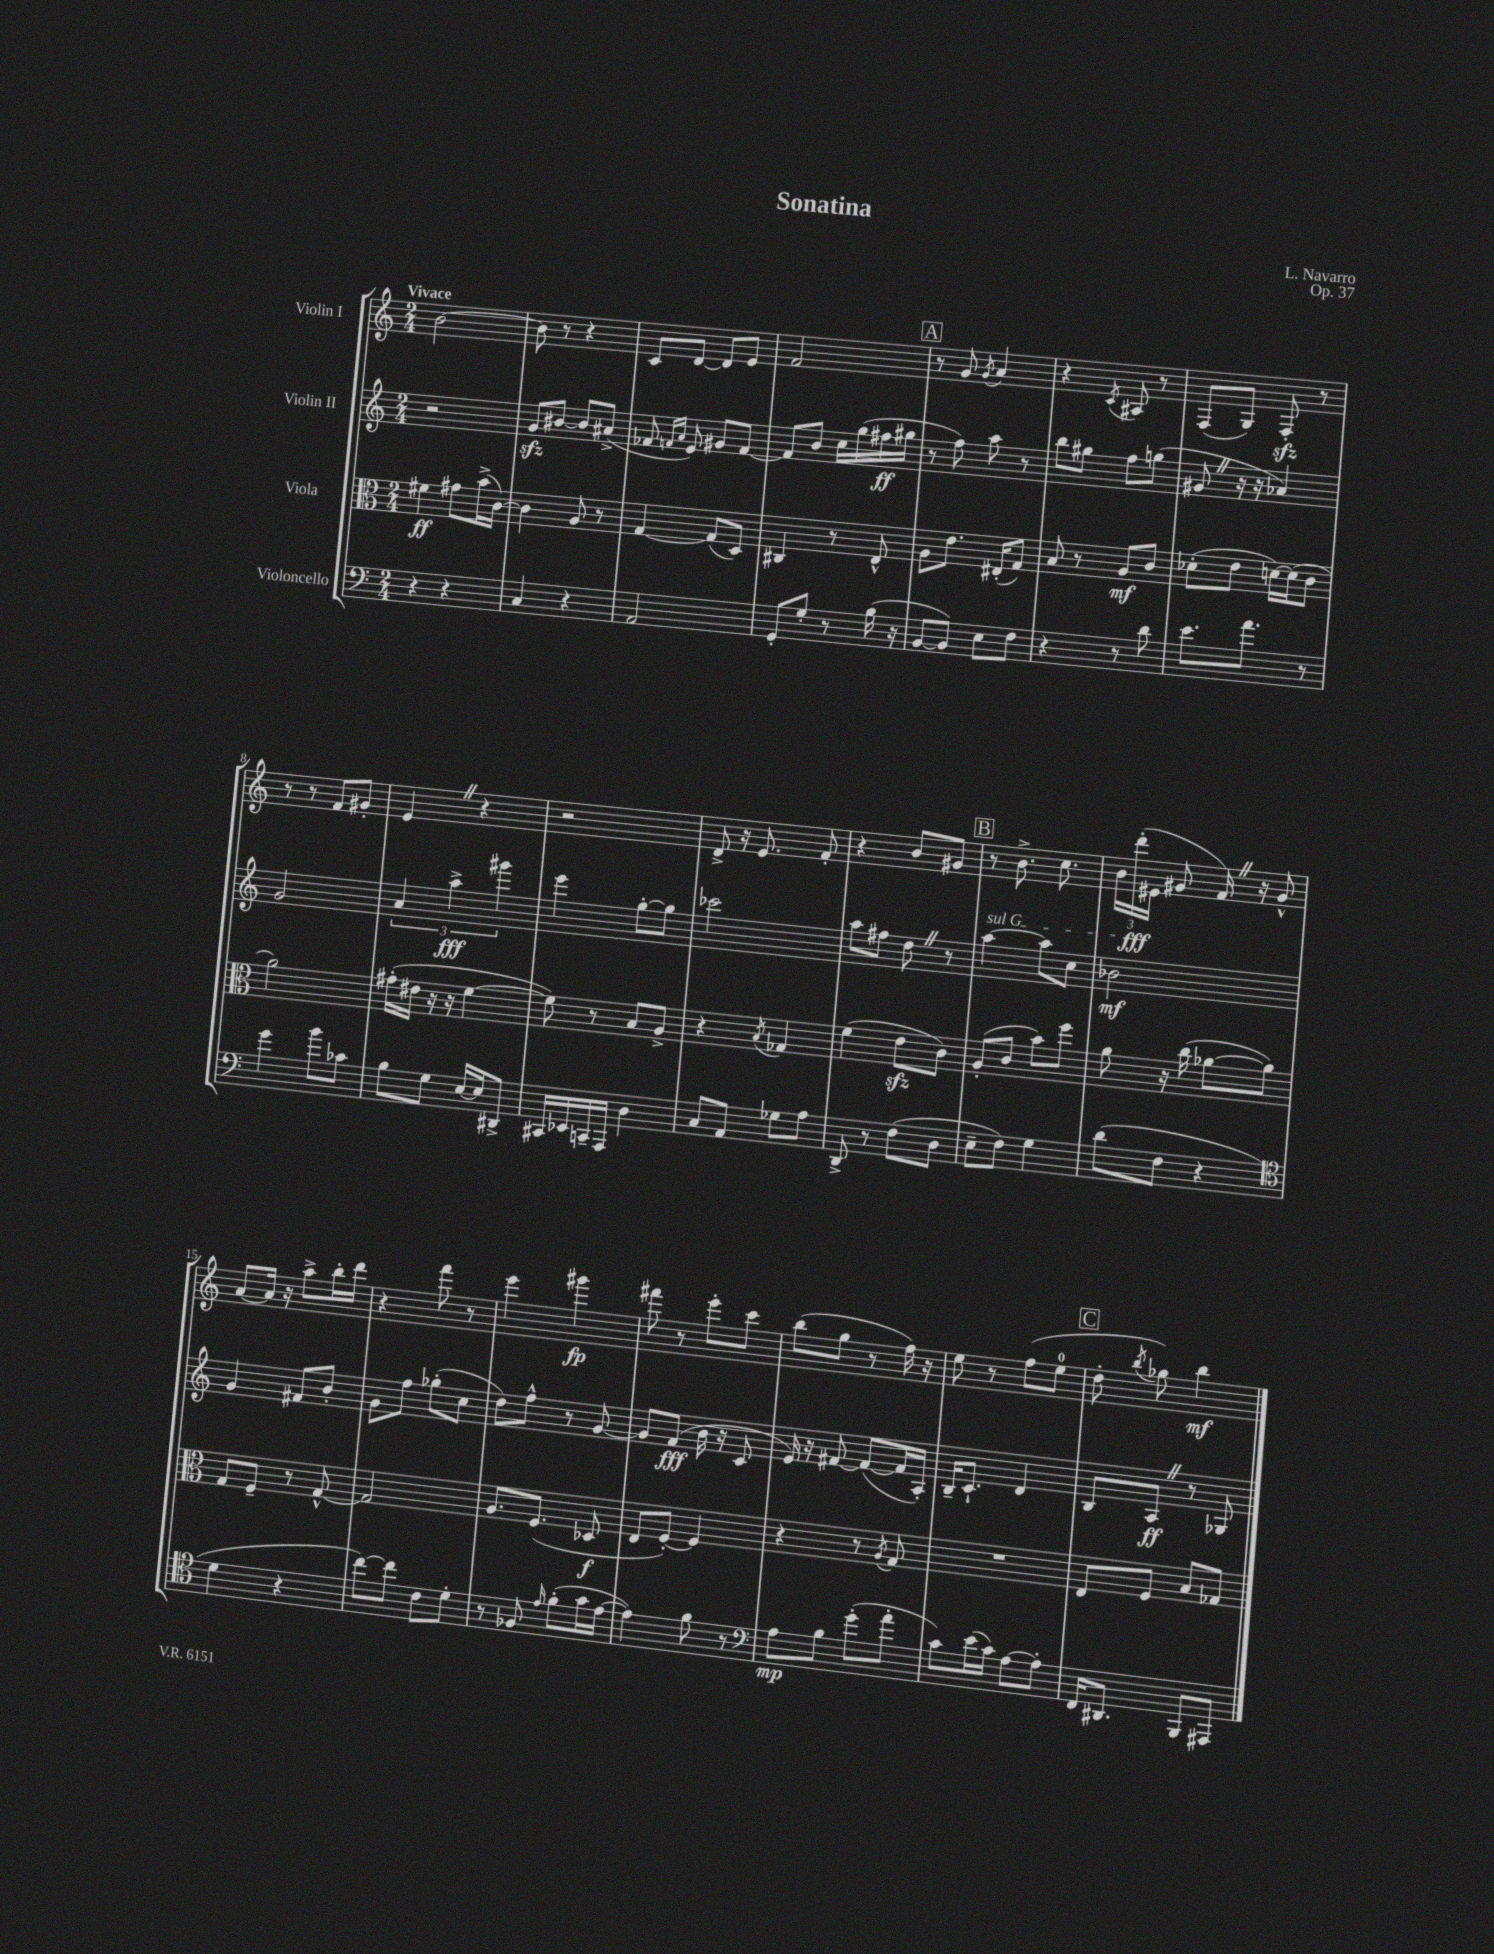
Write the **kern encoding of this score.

**kern	**kern	**kern	**kern
*staff4	*staff3	*staff2	*staff1
*clefF4	*clefC3	*clefG2	*clefG2
*k[]	*k[]	*k[]	*k[]
*M2/4	*M2/4	*M2/4	*M2/4
4r	4f#	2r	[2b
4r	8g#	.	.
.	(16b^	.	.
.	[16c)	.	.
=	=	=	=
4C	4c]	8g	8b]
.	.	[8b#	8r
4r	8A	8b#]	4r
.	8r	(8a#^	.
=	=	=	=
2AA	[4G	8f-	8c
.	.	16qqf	.
.	.	16qqa	.
.	.	8e)	[8d
.	(8G]	8g#	8d]
.	8D)	[8f	8e
=	=	=	=
8GG'	4C#	8f]	2f
8G'	.	8b	.
8r	8r	16cc	.
.	.	(16gg	.
(16B	8E^^	16ff#	.
16r	.	16gg#	.
=	=	=	=
[8BB	8A	8r	8r
8BB])	8.e	8ff)	8g
.	.	.	8qg
8E	.	8aa	4a
.	(16E#'	.	.
8F	8G)	8r	.
=	=	=	=
4r	8B	8bb	4r
.	8r	8gg#	.
.	.	.	8qc
8r	8A	8ff	8A#
8d	8c	(8gg	8r
=	=	=	=
8.e	(8d-'	8g#	(8F
.	8e	16r	8G)
8.a	.	16r	.
.	[16d)	4a-)	8F'
.	(16d]	.	.
8r	8c	.	8r
=	=	=	=
4g	2a)	2g	8r
.	.	.	8r
8b	.	.	8f
8c-	.	.	8g#'
=	=	=	=
8B	(16g#'	6a	4e
.	16e#	.	.
8G	16r	.	.
.	.	6aa^	.
.	16r	.	.
[16E	[4f	.	4r
16E]	.	.	.
.	.	6ggg#	.
8DD#^	.	.	.
=	=	=	=
16CC#	8f])	4eee	2r
16EE-	.	.	.
16CC~	8r	.	.
16AAA	.	.	.
4D	8B	[8gg'	.
.	8A^	8gg]	.
=	=	=	=
8C	4r	2ccc-	8d^
8AA	.	.	16r
.	.	.	8.e
.	8qB	.	.
8G-	4G-	.	.
8A	.	.	8f'
=	=	=	=
8DD^	(4f	8aa	4r
8r	.	8ff#	.
(8F	8e	8dd	8b
8D	8c)	8r	8g#
=	=	=	=
8E~	(8A'	[4aa	8r
8F)	8c	.	8.b^
4G	8b)	8aa]	.
.	.	.	8.cc
.	8ff	8cc	.
=	=	=	=
(8d	8a	2b-	24b
.	.	.	(24ddd'
.	.	.	24e#
8F	16r	.	8g#
.	(16cc	.	.
4r	[8a-	.	16f)
.	.	.	16r
.	8a-])	.	8g#^^
=	=	=	=
*clefC4	*	*	*
4d	8G	4g	[8a
.	8F~	.	16a]
.	.	.	16r
4r	8r	8f#	8aa^
.	[8G^^	8b'	16bb'
.	.	.	16ddd
=	=	=	=
[8cc)	2G]	8g	4r
8cc]	.	8ff	.
8c	.	(8gg-'	8fff
8d'	.	8cc	8r
=	=	=	=
8r	8.A	8dd)	4eee
8F-	.	8ff^^	.
.	(8.F	.	.
16qqe	.	.	.
(8f'	.	8r	4ggg#
16g	8D-	[8g	.
[16e	.	.	.
=	=	=	=
4e])	8E	8g]	8fff#
.	[8F')	(8f	8r
8f	4F]	16b	8eee'
.	.	16r	.
8r	.	8c	8ccc
=	=	=	=
*clefF4	*	*	*
8A	4r	16e)	(8bb
.	.	16r	.
8B	.	[8f#	8gg
(8g'	8r	(8f#_	8r
.	8qA	.	.
8a'	8G	16f#]	16ff)
.	.	16A')	16r
=	=	=	=
8c)	2r	16B~	8ee
.	.	8.c`	.
(16e	.	.	8r
16c)	.	.	.
[8A	.	4d	(8ff
8A']	.	.	8ee
=	=	=	=
16FF	8E	8B	8dd'
8.DD#	.	.	.
.	.	.	8qbb
.	8F	8A	8gg-)
8BBB	8B	8r	4bb
8AAA#	8G-	8G-	.
==	==	==	==
*-	*-	*-	*-
